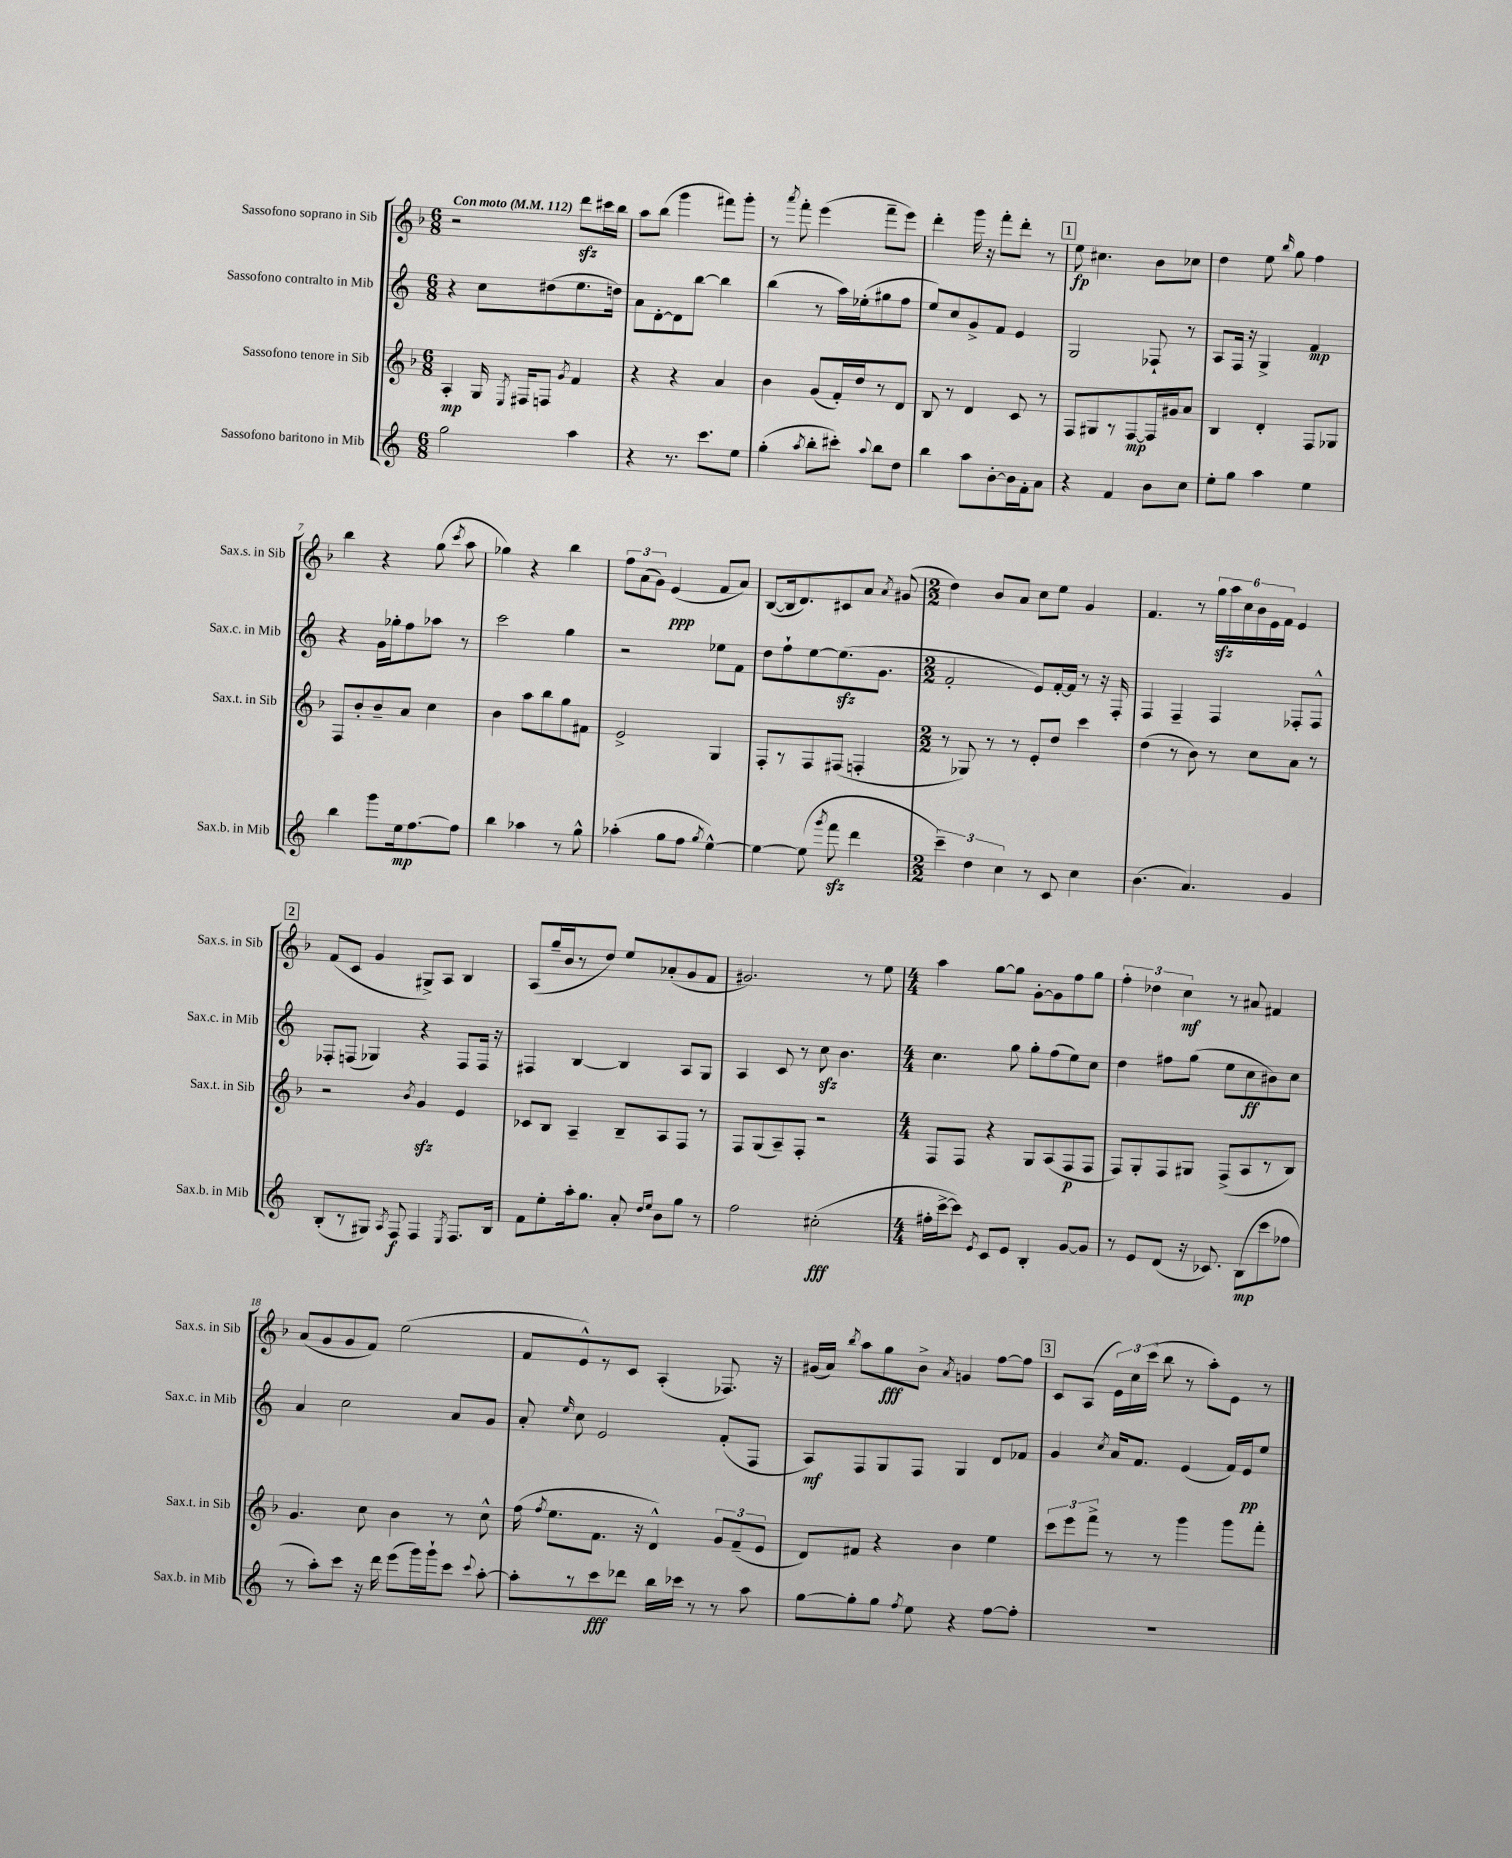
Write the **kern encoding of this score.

**kern	**kern	**kern	**kern
*staff4	*staff3	*staff2	*staff1
*clefG2	*clefG2	*clefG2	*clefG2
*k[]	*k[b-]	*k[]	*k[b-]
*M6/8	*M6/8	*M6/8	*M6/8
*MM112	*MM112	*MM112	*MM112
2gg	4A'	4r	2r
.	16G	8cc	.
.	8qE	.	.
.	16F#	.	.
.	8F	(8dd#	.
.	8qg	.	.
4aa	4f	8.ee	8ddd
.	.	.	16ccc#
.	.	16dd)	16bb-
=	=	=	=
4r	4r	8a	8aa
.	.	[8d'	(8bb-
8.r	4r	8d]	4ggg
.	.	[8bb	.
8.ccc	.	.	.
.	4a	4bb]	8fff#)
8ee	.	.	8ggg'
=	=	=	=
(4gg'	4b-	(4bb	8r
.	.	.	8qaaa
.	.	.	8fff'
8qaa	.	.	.
8bb'	(8g	8r	(4eee
8ccc#')	16f')	16aa)	.
.	16dd	(16ee-'	.
8qqaa	.	.	.
8bb	8r	8gg#	8fff~
8dd	8d	8ff	8eee)
=	=	=	=
4bb	8B-	8ee)	4ddd'
.	8r	8cc	.
8aa	4d	8g^	16ggg
.	.	.	16r
[8b'	.	8f	8fff'
16b]	8c	4e	8ddd'
16f'	.	.	.
8a	8r	.	8r
=	=	=	=
4r	8F	2G	8ee
.	8G#	.	4.cc#
4f	8r	.	.
.	[8F	.	.
8b	16F]	8F-`	8b-
.	16g#	.	.
8cc	8a	8r	8cc-
=	=	=	=
8ee'	4B-	8A	4dd
8gg	.	16F	.
.	.	16r	.
4aa	4d'	4G^	8ee
.	.	.	16qqbb-
.	.	.	8gg
4ee	8F	4f	4ff
.	8G-	.	.
=	=	=	=
4bb	8F	4r	4bb-
.	8b-'	.	.
8ggg	8b-~	16g	4r
.	.	16gg-'	.
16ee	8a	8ff	.
[8.ff	.	.	.
.	4cc	8aa-	(8gg
.	.	.	8qccc
8ff]	.	8r	8aa
=	=	=	=
4bb	4b-	2ccc	4gg-)
4aa-	8aa	.	4r
.	8bb-	.	.
8r	8gg	4gg	4bb-
8gg^^	8f#	.	.
=	=	=	=
(4aa-'	2e^	2r	12ff
.	.	.	(12a
.	.	.	12g)
8gg	.	.	(4e
8ff	.	.	.
8qgg	.	.	.
[4ee^^)	4G	8ee-	8f
.	.	8f	8a)
=	=	=	=
4ee_	8F'	8dd	([8B-
.	8r	8ff`	16B-]
.	.	.	8.d)
(8ee]	8F	[8ee	.
8qggg	.	.	.
8fff	(8F#	(8.ee]	8c#
4ddd	4F'	.	8a
.	.	8.g	.
.	.	.	8qa
.	.	.	(8g#
=	=	=	=
*M2/2	*M2/2	*M2/2	*M2/2
6ccc~)	8r	2f'	4dd)
.	8G-)	.	.
6dd	.	.	.
.	8r	.	8b-
6cc	.	.	.
.	8r	.	8a
8r	8e'	8e)	8cc
8c	8dd	[16f'	8ee
.	.	16f]	.
4cc	4ccc	8r	4g
.	.	16r	.
.	.	16F'	.
=	=	=	=
(4.b	(4dd	4F	4.f
.	8r	4F~	.
4.a)	8b-)	.	8r
.	8r	4F	24gg
.	.	.	24aa
.	.	.	24cc
.	8cc	.	24b-
.	.	.	24e
.	.	.	24f
4g	8a	8F-'	4e
.	8r	8F-^^	.
=	=	=	=
(8B'	2r	8F-'	(8f
8r	.	(8F	8c
8G#)	.	4G-)	4g
8qA	.	.	.
8F	.	.	.
.	8qb-	.	.
4F	4g	4r	8G#^)
.	.	.	8A
8qE	.	.	.
8.F	4e	8F	4B-
.	.	16F	.
16B	.	16r	.
=	=	=	=
8f	8c-	4F#	(8A
8ee'	8B-	.	16gg~
.	.	.	16b-
16aa'	4A~	[4B	8r
8.gg	.	.	.
.	.	.	8dd)
8a'	8B-~	4B]	8ee
16qqdd	.	.	.
16qqee	.	.	.
8b	8A	.	(8a-'
8gg	8F	8A	8g
8r	8r	8G	8f
=	=	=	=
2ff	8F	4A	2.g#)
.	(8G	.	.
.	8A~)	8c	.
.	8F'	8r	.
(2cc#'	2r	8cc	.
.	.	4.b	.
.	.	.	8r
.	.	.	8ee
=	=	=	=
*M4/4	*M4/4	*M4/4	*M4/4
16ff#'	8F	4.cc	4aa
[16ccc^	.	.	.
8ccc])	8F	.	.
8qe	.	.	.
8c	4r	.	[8gg
8e	.	8gg	8gg]
4B'	8G	8gg'	[8g'
.	(8A	(8ff	8g]
[8g	8F	8ee)	8ff
8g]	8F	8cc	8gg
=	=	=	=
8r	8F)	4dd	6ff'
8e	8G'	.	.
.	.	.	6dd-
(8d	8F	8ff#	.
.	.	.	6cc
16r	8G#	(8gg	.
8.c-)	.	.	.
.	(8F^	8ee	8r
(8B	8A	8cc	8a#
8ccc	8r	8b#)	4f#
8ff-	8B-)	8cc	.
=	=	=	=
8r	4.g	4a	(8a
8aa')	.	.	8g
8ccc	.	2cc	8g
16r	8cc	.	8f)
16ddd	.	.	.
(8eee	4b-	.	(2ee
16ggg)	.	.	.
16ggg`	.	.	.
8ccc	8r	8a	.
8qqccc	.	.	.
[8aa'	8cc^^	8g	.
=	=	=	=
8aa']	(16ff	8a'	8f
.	8qff	.	.
.	8.ee	.	.
.	.	16qqee	.
8r	.	8cc	8e^^)
8ccc	8.f	2e	8r
8ddd-	.	.	8c
.	16r	.	.
16bb	4d^^)	.	(4A'
16ccc-	.	.	.
8r	.	.	.
8r	12g	(8f'	8.F-)
.	(12f~	.	.
8aa	.	8F	.
.	12e	.	.
.	.	.	16r
=	=	=	=
[8gg	8d)	8A)	(16g#
.	.	.	16a)
.	.	.	8qbb-
8gg']	8f#	8F	8aa
8gg	4r	8G	8gg
8qff	.	.	.
8ee	.	8F	8b-^
.	.	.	8qa
4r	4b-	4G	4g
[8ff	4ee	8d	[8ff
8ff']	.	8f-	8ff]
=	=	=	=
1r	12ccc	4g	8c
.	12eee	.	.
.	.	.	(8A
.	12fff^	.	.
.	.	8qcc	.
.	8r	16a	24e)
.	.	.	24cc
.	.	8.f	.
.	.	.	(24ccc
.	8r	.	8bb-
.	4ggg	(4e	8r
.	.	.	8aa')
.	8ggg	16f)	8e
.	.	16e	.
.	8fff'	8ee	8r
==	==	==	==
*-	*-	*-	*-
